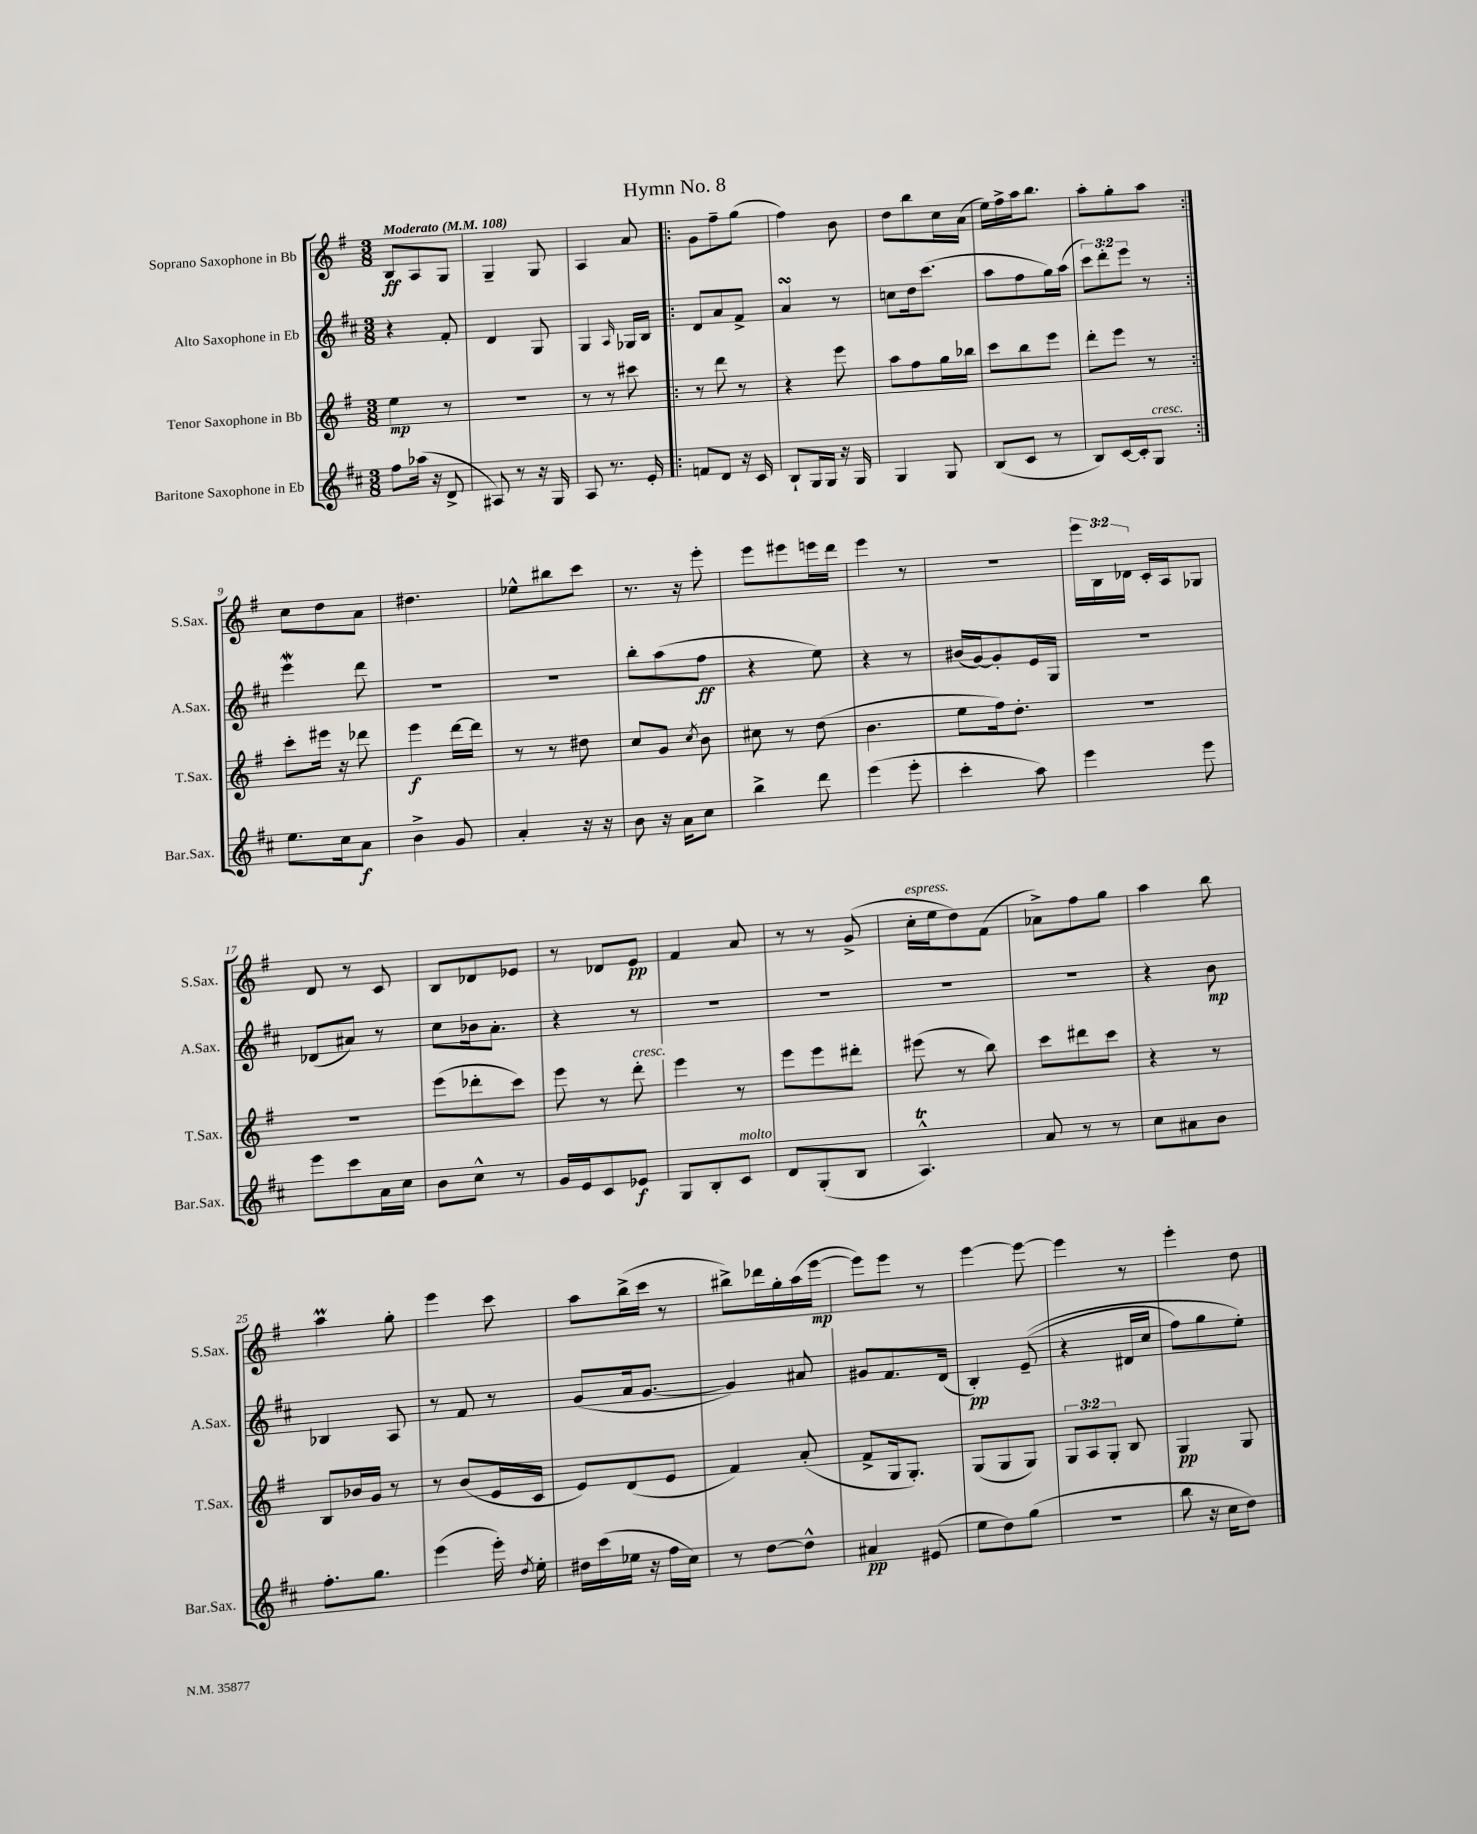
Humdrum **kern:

**kern	**dynam	**kern	**dynam	**kern	**dynam	**kern	**dynam
*part4	*part4	*part3	*part3	*part2	*part2	*part1	*part1
*staff4	*staff4	*staff3	*staff3	*staff2	*staff2	*staff1	*staff1
*I"Baritone Saxophone in Eb	*	*I"Tenor Saxophone in Bb	*	*I"Alto Saxophone in Eb	*	*I"Soprano Saxophone in Bb	*
*I'Bar.Sax.	*	*I'T.Sax.	*	*I'A.Sax.	*	*I'S.Sax.	*
*clefG2	*	*clefG2	*	*clefG2	*	*clefG2	*
*k[f#c#]	*	*k[f#]	*	*k[f#c#]	*	*k[f#]	*
*M3/8	*	*M3/8	*	*M3/8	*	*M3/8	*
*MM108	*	*MM108	*	*MM108	*	*MM108	*
=1	=1	=1	=1	=1	=1	=1	=1
!	!	!	!	!	!	!LO:TX:a:B:t=Moderato	!
8ff#\L	.	4ee\	mp	4r	.	8B/L	ff
(16aa-X\Jk	.	.	.	.	.	8A/	.
16r	.	.	.	.	.	.	.
8d^/	.	8r	.	8f#'/	.	8G/J	.
=2	=2	=2	=2	=2	=2	=2	=2
8A#X/)	.	4.r	.	4d/	.	4G~/	.
8r	.	.	.	.	.	.	.
16r	.	.	.	8G/	.	8G/	.
16G/	.	.	.	.	.	.	.
=3	=3	=3	=3	=3	=3	=3	=3
8A/	.	8r	.	4G/	.	4A/	.
8.r	.	8r	.	.	.	.	.
.	.	.	.	16qqA/	.	.	.
.	.	8ccc#X\	.	16G-X/LL	.	8a/	.
16e'/	.	.	.	16B/JJ	.	.	.
=4!|:	=4!|:	=4!|:	=4!|:	=4!|:	=4!|:	=4!|:	=4!|:
8fn/L	.	8r	.	8d/L	.	8g\L	.
8d/J	.	8ddd\	.	8a/	.	8ff#~\	.
16r	.	8r	.	8f#^/J	.	(8gg\J	.
16c#/	.	.	.	.	.	.	.
=5	=5	=5	=5	=5	=5	=5	=5
8B`/L	.	4r	.	4asSSS/	.	4ff#\)	.
16G/L	.	.	.	.	.	.	.
16G/JJ	.	.	.	.	.	.	.
16r	.	8eee\	.	8r	.	8b\	.
16G/	.	.	.	.	.	.	.
=6	=6	=6	=6	=6	=6	=6	=6
4G/	.	8aa\L	.	8ccn\L	.	8dd\L	.
.	.	8ff#\	.	16dd\k	.	8bb\	.
.	.	.	.	(8.ccc#\J	.	.	.
8G/	.	16gg\L	.	.	.	16cc\L	.
.	.	16bb-X\JJ	.	.	.	(16a\JJ	.
=7	=7	=7	=7	=7	=7	=7	=7
(8B/L	.	8ccc\L	.	8aa\L	.	16ee\LL)	.
.	.	.	.	.	.	16ff#^\	.
8c#/J	.	8bb\	.	8ff#\	.	16aa\J	.
.	.	.	.	.	.	8.bb\J	.
8r	.	8eee\J	.	16gg\L)	.	.	.
.	.	.	.	(16aa\JJ	.	.	.
=8	=8	=8	=8	=8	=8	=8	=8
8B/L)	.	8ddd'\L	.	12ccc#\L)	.	8aa'\L	.
.	.	.	.	12ddd'\	.	.	.
[16c#/L	.	8eee\J	.	.	.	8gg'\	.
.	.	.	.	12eee\J	.	.	.
16c#'/J]	.	.	.	.	.	.	.
!LO:TX:a:i:t=cresc.	!	!	!	!	!	!	!
8G/J	.	8r	.	8r	.	8aa\J	.
!!LO:LB:g=z
=9:|!	=9:|!	=9:|!	=9:|!	=9:|!	=9:|!	=9:|!	=9:|!
8.ee\L	.	8ccc'\L	.	4eeeW\	.	8cc\L	.
.	.	16eee#X\Jk	.	.	.	8dd\	.
16cc#\k	.	16r	.	.	.	.	.
8a\J	f	8ddd-X\	.	8ddd\	.	8a\J	.
=10	=10	=10	=10	=10	=10	=10	=10
4b^\	.	4eee\	f	4.r	.	4.dd#X\	.
8g/	.	[16ddd\LL	.	.	.	.	.
.	.	16ddd\JJ]	.	.	.	.	.
=11	=11	=11	=11	=11	=11	=11	=11
4a'/	.	8r	.	4.r	.	8ee-X^^\L	.
.	.	8r	.	.	.	8bb#X\	.
16r	.	8dd#X\	.	.	.	8ccc\J	.
16r	.	.	.	.	.	.	.
=12	=12	=12	=12	=12	=12	=12	=12
8b\	.	8cc/L	.	8bb'\L	.	8.r	.
16r	.	8g/J	.	(8aa\	.	.	.
16a\KL	.	.	.	.	.	16r	.
.	.	8qcc/	.	.	.	.	.
8cc#\J	.	8b\	.	8ff#\J	ff	8eee'\	.
=13	=13	=13	=13	=13	=13	=13	=13
4bb^\	.	8cc#X\	.	4r	.	8eee\L	.
.	.	8r	.	.	.	8eee#X\	.
8ddd\	.	(8dd\	.	8ee\)	.	16eeen\L	.
.	.	.	.	.	.	16ddd\JJ	.
=14	=14	=14	=14	=14	=14	=14	=14
(4eee\	.	4.b\	.	4r	.	4eee\	.
8eee'\	.	.	.	8r	.	8r	.
=15	=15	=15	=15	=15	=15	=15	=15
4ccc#'\	.	8ee\L	.	(16b#X/LL	.	4.r	.
.	.	.	.	[16g/J)	.	.	.
.	.	16ff#\k)	.	8g'/]	.	.	.
.	.	8.dd'\J	.	.	.	.	.
8aa\)	.	.	.	16e/L	.	.	.
.	.	.	.	16G/JJ	.	.	.
=16	=16	=16	=16	=16	=16	=16	=16
4eee\	.	4.r	.	4.r	.	24eee\LL	.
.	.	.	.	.	.	24B\	.
.	.	.	.	.	.	24d-X\JJ	.
.	.	.	.	.	.	16c'/LL	.
.	.	.	.	.	.	16A/J	.
8eee\	.	.	.	.	.	8G-X/J	.
!!LO:LB:g=z
=17	=17	=17	=17	=17	=17	=17	=17
8eee\L	.	4.r	.	(8d-X/L	.	8d/	.
8ccc#\	.	.	.	8a#X/J)	.	8r	.
16a\L	.	.	.	8r	.	8c/	.
16cc#\JJ	.	.	.	.	.	.	.
=18	=18	=18	=18	=18	=18	=18	=18
8b\L	.	(8eee\L	.	8cc#\L	.	8B/L	.
8cc#^^\J	.	8ddd-X'\	.	16b-X\k	.	8d-X/	.
.	.	.	.	8.a'\J	.	.	.
8r	.	8ccc\J)	.	.	.	8e-X/J	.
=19	=19	=19	=19	=19	=19	=19	=19
16g/LL	.	8eee\	.	4r	.	8r	.
16e/J	.	.	.	.	.	.	.
8c#/	.	8r	.	.	.	8d-X/L	.
!	!	!LO:TX:a:i:t=cresc.	!	!	!	!	!
8e-X/J	f	8ddd'\	.	8r	.	8e/J	pp
=20	=20	=20	=20	=20	=20	=20	=20
8G/L	.	4eee\	.	4.r	.	4f#/	.
8B'/	.	.	.	.	.	.	.
!LO:TX:a:i:t=molto	!	!	!	!	!	!	!
8c#/J	.	8r	.	.	.	8a/	.
=21	=21	=21	=21	=21	=21	=21	=21
8d/L	.	8eee\L	.	4.r	.	8r	.
(8G'/	.	8eee\	.	.	.	8r	.
8B/J	.	8ddd#X'\J	.	.	.	(8g^/	.
=22	=22	=22	=22	=22	=22	=22	=22
!	!	!	!	!	!	!LO:TX:a:i:t=espress.	!
4.AT^^/)	.	(8eee#X\	.	4.r	.	16cc'\LL	.
.	.	.	.	.	.	16ee\J	.
.	.	8r	.	.	.	8dd\)	.
.	.	8bb\)	.	.	.	(8f#\J	.
=23	=23	=23	=23	=23	=23	=23	=23
8a/	.	8ccc\L	.	4.r	.	8a-X^\L)	.
8r	.	8ddd#X\	.	.	.	8ff#\	.
8r	.	8ccc\J	.	.	.	8gg\J	.
=24	=24	=24	=24	=24	=24	=24	=24
8cc#\L	.	4r	.	4r	.	4aa\	.
8a#X\	.	.	.	.	.	.	.
8b\J	.	8r	.	8b\	mp	8bb\	.
!!LO:LB:g=z
=25	=25	=25	=25	=25	=25	=25	=25
8.ff#'\L	.	8B/L	.	4B-X/	.	4aaM\	.
.	.	16b-X/L	.	.	.	.	.
8.gg\J	.	16g/JJ	.	.	.	.	.
.	.	8r	.	8A/	.	8gg'\	.
=26	=26	=26	=26	=26	=26	=26	=26
(4eee\	.	8r	.	8r	.	4eee\	.
.	.	(8b/L	.	8f#/	.	.	.
16eee'\)	.	16e/L	.	8r	.	8ccc\	.
8qdd/	.	.	.	.	.	.	.
16ee'\	.	16c/JJ	.	.	.	.	.
=27	=27	=27	=27	=27	=27	=27	=27
16dd#X\LL	.	8e/L)	.	(8g/L	.	8aa\L	.
(16ccc#\	.	.	.	.	.	.	.
16ee-X\JJ	.	(8d/	.	16a/k	.	(16bb^\L	.
16r	.	.	.	[8.g/J	.	16ccc\JJ	.
16ff#\LL	.	8e/J	.	.	.	8r	.
16cc#\JJ)	.	.	.	.	.	.	.
=28	=28	=28	=28	=28	=28	=28	=28
8r	.	4f#/)	.	4g/])	.	8bb#X^\L)	.
[8dd\L	.	.	.	.	.	16ddd-X\L	.
.	.	.	.	.	.	16gg'\	.
8dd^^\J]	.	(8a'/	.	8a#X/	.	(16aa\	.
.	.	.	.	.	.	[16eee\JJ	mp
=29	=29	=29	=29	=29	=29	=29	=29
4a#X/	pp	8f#^/L	.	8g#X/L	.	8eee\L])	.
.	.	16G/k	.	8.f#/	.	8eee\J	.
.	.	8.G'/J)	.	.	.	.	.
(8e#X/	.	.	.	.	.	8r	.
.	.	.	.	(16d/Jk	.	.	.
=30	=30	=30	=30	=30	=30	=30	=30
8ee\L	.	(8G/L	.	4B'/)	pp	[4eee\	.
8dd\)	.	8G/	.	.	.	.	.
(8gg\J	.	8G/J)	.	((8e~/	.	8eee\_	.
=31	=31	=31	=31	=31	=31	=31	=31
4.r	.	12G/L	.	4r	.	4eee\]	.
.	.	12A/	.	.	.	.	.
.	.	12G'/J	.	.	.	.	.
.	.	8B/	.	16d#X/LL	.	8r	.
.	.	.	.	16cc#/JJ	.	.	.
=32	=32	=32	=32	=32	=32	=32	=32
8bb\	.	4G/	pp	8ff#\L)	.	4eee'\	.
16r	.	.	.	8gg\	.	.	.
16cc#\KL	.	.	.	.	.	.	.
8dd\J)	.	8G/	.	8ee'\J)	.	8dd\	.
==	==	==	==	==	==	==	==
*-	*-	*-	*-	*-	*-	*-	*-
